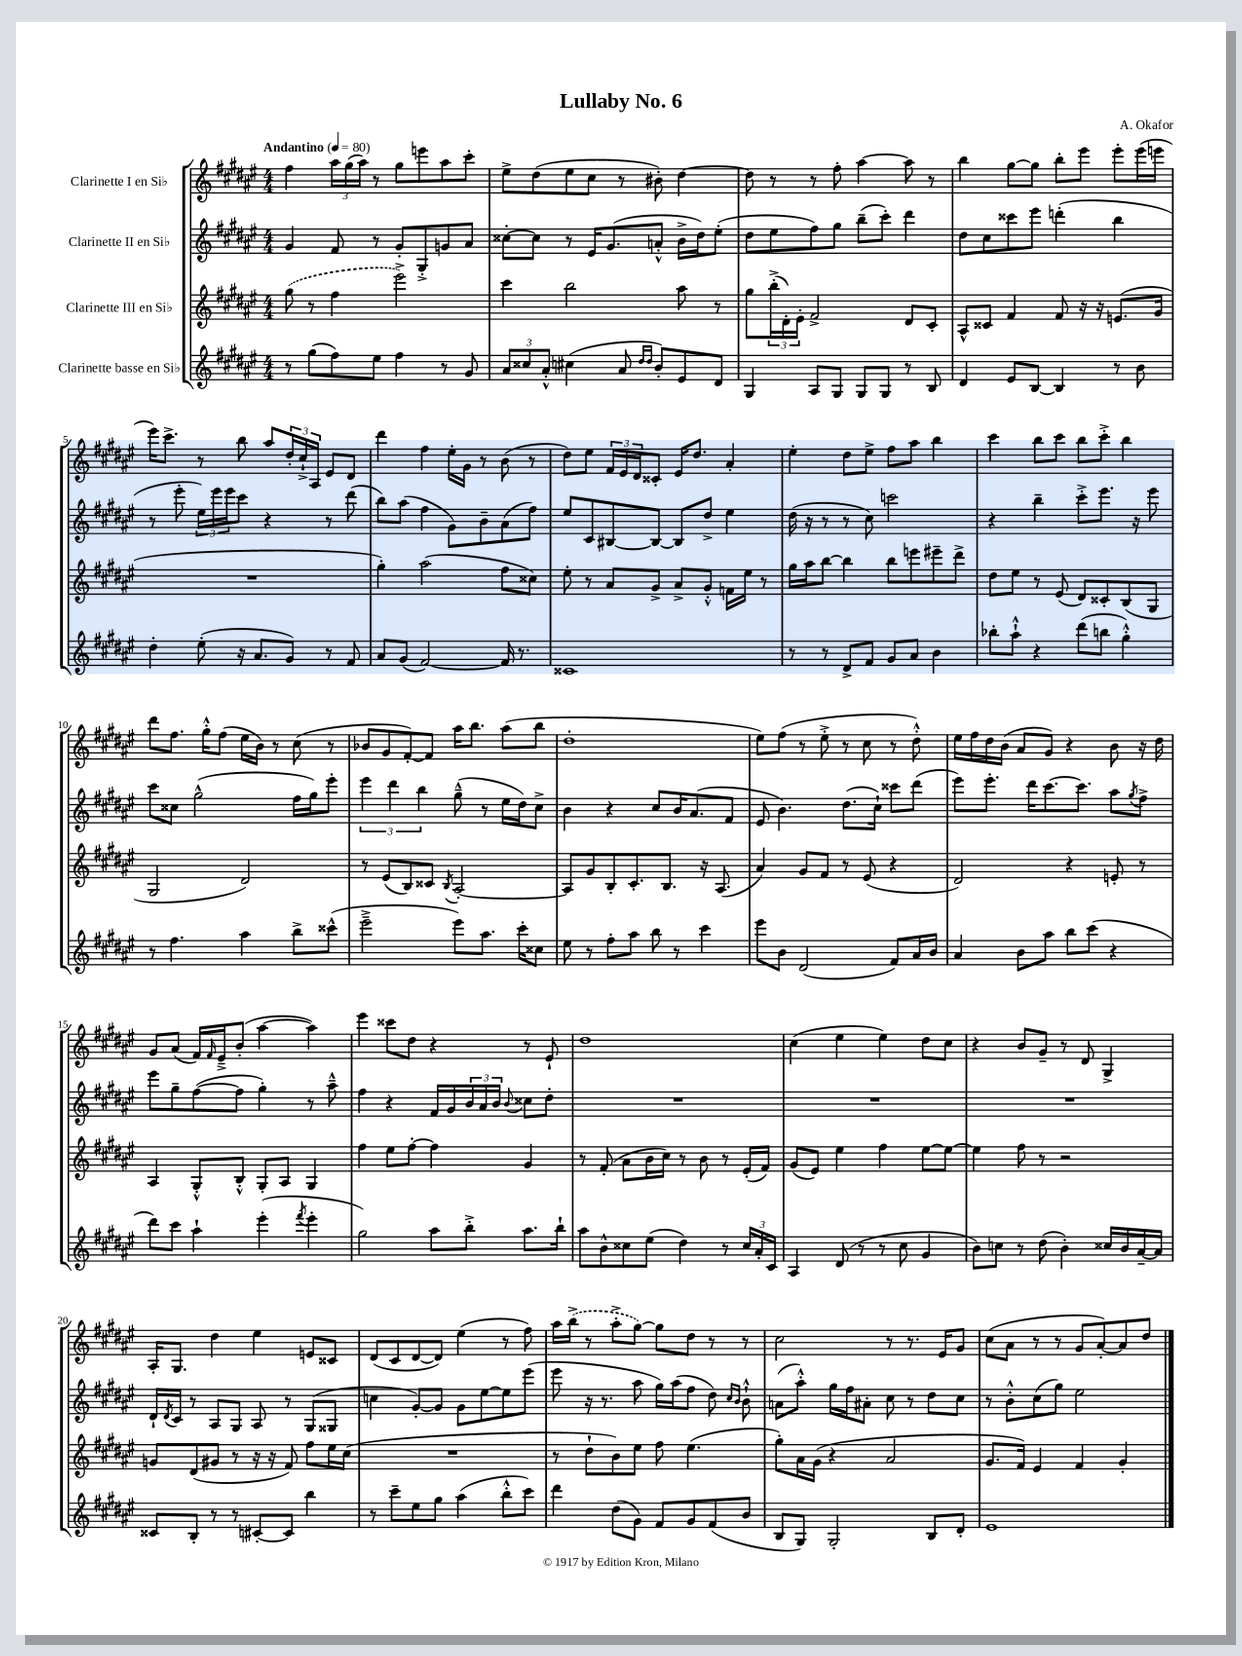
\header { title = "Lullaby No. 6" composer = "A. Okafor" }
<<
\new StaffGroup <<
\new Staff = "s0" \with { instrumentName = "Clarinette I en Sib" } {
    \clef treble \key fis \major \numericTimeSignature \time 4/4 \tempo "Andantino" 4 = 80
    fis''4 \tuplet 3/2 { ais''16 gis''16( ais''16) } r8 gis''8 e'''8 ais''8 cis'''8-. |
    eis''8-> dis''8( eis''8 cis''8 r8 bis'8-.) dis''4~ |
    dis''8 r8 r8 fis''8-. ais''4~ ais''8 r8 |
    b''4 gis''8~ gis''8 b''8-. eis'''8 eis'''8-. eis'''16( e'''16 |
    eis'''16) cis'''8.-> r8 b''8 ais''8 \tuplet 3/2 { dis''16-. cis''16-!-> ais16 } eis'8 dis'8 |
    dis'''4 fis''4 eis''16-. gis'16 r8 b'8( r8 |
    dis''8) eis''8 \tuplet 3/2 { fis'16 eis'16 dis'16 } cisis'8-. eis'16 dis''8. ais'4-. |
    eis''4-. dis''8 eis''8-> fis''8 ais''8 b''4 |
    cis'''4 b''8 cis'''8 b''8 cis'''8-.-> b''4 |
    dis'''8 fis''8. gis''16-.-^ fis''8( eis''16 b'16) r8 cis''8( r8 |
    bes'8 gis'8 fis'8~-.) fis'8 ais''16 b''8. ais''8( b''8 |
    dis''1-. |
    eis''8) fis''8( r8 eis''8-.-> r8 cis''8 r8 dis''8-.-^) |
    eis''16 fis''16 dis''16 b'16( ais'8 gis'8) r4 b'8 r16 dis''16 |
    gis'8 ais'8( fis'16) \grace { fis'16 } eis'16---> b'8-.( ais''4~ ais''4) |
    eis'''4 cisis'''8 dis''8 r4 r8 eis'8-! |
    dis''1 |
    cis''4( eis''4 eis''4) dis''8 cis''8 |
    r4 b'8 gis'8-- r8 dis'8 gis4-> |
    ais16-. gis8. dis''4 eis''4 e'8 cisis'8 |
    dis'8( cis'8 dis'8~ dis'8) eis''4( r8 fis''8) |
    ais''16 \once \slurDashed b''16->( r8 ais''8-.-> gis''8~) gis''8 dis''8 r8 r8 |
    cis''2 r8 r8. eis'16 gis'8 |
    cis''8( ais'8 r8 r8 gis'8 ais'8~-.) ais'8 dis''8 \bar "|." |
}
\new Staff = "s1" \with { instrumentName = "Clarinette II en Sib" } {
    \clef treble \key fis \major \numericTimeSignature \time 4/4
    gis'4 fis'8 r8 gis'8-. gis8-.-> g'8 ais'8 |
    cisis''8~-. cisis''8 r8 eis'16 gis'8.( a'8-.-^ b'16-> dis''16) eis''8-.( |
    dis''8 eis''8 fis''8) gis''8 b''8--( cis'''8-.) dis'''4 |
    dis''8 cis''8 cisis'''8 eis'''8 d'''4-.( b''4 |
    r8 eis'''8-. \tuplet 3/2 { eis''16) eis'''16 eis'''16 } cis'''8 r4 r8 dis'''8( |
    b''8) ais''8( fis''4 gis'8) b'8-- ais'8( fis''8) |
    eis''8 cis'8 bis8~ bis8~ bis8 dis''8-> eis''4 |
    dis''16( r16 r8 r8 cis''8) c'''2 |
    r4 b''4-- cis'''8-.-> eis'''8. r16 eis'''8 |
    cis'''8 cisis''8 gis''2-^( fis''16 gis''16) eis'''8-. |
    \tuplet 3/2 { eis'''4 dis'''4 b''4 } gis''8---^( r8 eis''16 dis''16) cis''8-> |
    b'4 r4 cis''8 b'16 ais'8.( fis'8 |
    eis'8 b'4.) dis''8.( cis''16-!) cisis'''8 dis'''8( |
    eis'''8) eis'''8.-. dis'''16 cis'''8.~ cis'''8. ais''8 \acciaccatura { gis''8 } fis''8-> |
    eis'''8 gis''8-- fis''8~( fis''8 gis''4-.) r8 ais''8---^ |
    fis''4 r4 fis'16 gis'16 \tuplet 3/2 { b'16 ais'16 b'16 } \appoggiatura { b'8 } cisis''8 dis''8-. |
    R1 |
    R1 |
    R1 |
    dis'16-! \acciaccatura { dis'8 } cis'16 r8 ais8 gis8 ais8 r8 gis8( gisis8 |
    c''4 gis'8~-.) gis'8 gis'8 eis''8~ eis''8 eis'''8( |
    eis'''8 r16 r8. ais''8 gis''16) ais''16( fis''8 dis''8) \grace { cis''16 b'16 } b'8-!-^ |
    a'8( ais''8-.-^) gis''16 fis''16 ais'8-. cis''8 r8 dis''8 cis''8 |
    r8 b'8-.-^ cis''8( gis''8) eis''2 \bar "|." |
}
\new Staff = "s2" \with { instrumentName = "Clarinette III en Sib" } {
    \clef treble \key fis \major \numericTimeSignature \time 4/4
    \once \slurDashed gis''8( r8 fis''4 eis'''2->) |
    cis'''4 b''2 ais''8 r8 |
    gis''8 \tuplet 3/2 { b''16-.->( dis'16-.) eis'16-. } fis'2-> dis'8 cis'8-. |
    ais8-^ cisis'8 fis'4 fis'8 r16 r16 e'8.( gis'16 |
    R1 |
    gis''4-.) ais''2( fis''8 cisis''8) |
    eis''8-. r8 ais'8 gis'8-> ais'8-> gis'8-.-^ f'16 eis''16 r8 |
    gis''16 ais''16 b''8~ b''4 b''8 e'''8 eis'''8-- dis'''8-> |
    dis''8 eis''8 r8 eis'8( dis'8) cisis'8-. b8( gis8 |
    gis2 dis'2) |
    r8 eis'8( b8) cisis'8 \acciaccatura { b8 } ais2~-. |
    ais8 gis'8 b8-. cis'8.-. b8. r16 ais8.( |
    ais'4) gis'8 fis'8 r8 eis'8( r4 |
    dis'2) r4 e'8-. r8 |
    ais4 gis8-.-^ b8-.-^ gis8-. ais8 gis4 |
    fis''4 eis''8 fis''8~-. fis''4 gis'4 |
    r8 fis'8-.( ais'8 b'16 cis''16) r8 b'8 r8 eis'16-.( fis'16) |
    gis'8( eis'8) eis''4 fis''4 eis''8~ eis''8~ |
    eis''4 fis''8 r8 r2 |
    g'8 dis'8( gis'8 r8 r16 r16 fis'8) fis''8 eis''16 cis''16( |
    R1 |
    r8 dis''8-! b'8) eis''8 fis''8 eis''4.( |
    gis''8-.) ais'16 gis'16( r4 ais'2 |
    gis'8. fis'16) eis'4 fis'4 gis'4-. \bar "|." |
}
\new Staff = "s3" \with { instrumentName = "Clarinette basse en Sib" } {
    \clef treble \key fis \major \numericTimeSignature \time 4/4
    r8 gis''8( fis''8) eis''8 fis''4 r8 gis'8 |
    \tuplet 3/2 { ais'8 cisis''8 ais'8-.-^ } cis''4( ais'8 \grace { dis''16 dis''16 } b'8-.) eis'8 dis'8 |
    gis4 ais8 gis8 gis8 gis8 r8 b8 |
    dis'4 eis'8 b8~ b4 r8 b'8 |
    dis''4-. eis''8-.( r16 ais'8. gis'8) r8 fis'8 |
    ais'8 gis'8( fis'2~) fis'16 r8. |
    cisis'1 |
    r8 r8 dis'8-> fis'8 gis'8 ais'8 b'4 |
    bes''8-. ais''8-!-^ r4 dis'''8( b''8 gis''4-.-^) |
    r8 fis''4. ais''4 b''8-> cisis'''8-^( |
    eis'''2---> eis'''8) ais''8. cis'''16-. cisis''8 |
    eis''8 r8 fis''8-. ais''8 b''8 r8 cis'''4 |
    eis'''8 b'8 dis'2( fis'8) ais'16 b'16 |
    ais'4 b'8 ais''8 b''8 cis'''8( r4 |
    dis'''8) cis'''8 ais''4-! eis'''4-.( \acciaccatura { fis'''8 } eis'''4-. |
    gis''2) ais''8 b''8-.-> ais''8. b''16-! |
    ais''8 b'8-^ cisis''8 eis''8( dis''4) r8 \tuplet 3/2 { cisis''16 ais'16-. cis'16 } |
    ais4 dis'8( r8 r8 cis''8 gis'4 |
    b'8) c''8 r8 dis''8( b'4-.) cisis''16 b'16 ais'16~-- ais'16 |
    cisis'8 b8-. r8 r8 cis'8~-. cis'8 b''4 |
    r8 cis'''8-- eis''8 gis''8 ais''4( b''8-.-^ cis'''8) |
    dis'''4 dis''8( gis'8) fis'8 gis'8 fis'8( b'8 |
    b8 gis8) gis2-. b8 dis'8-. |
    eis'1 \bar "|." |
}
>>
>>
